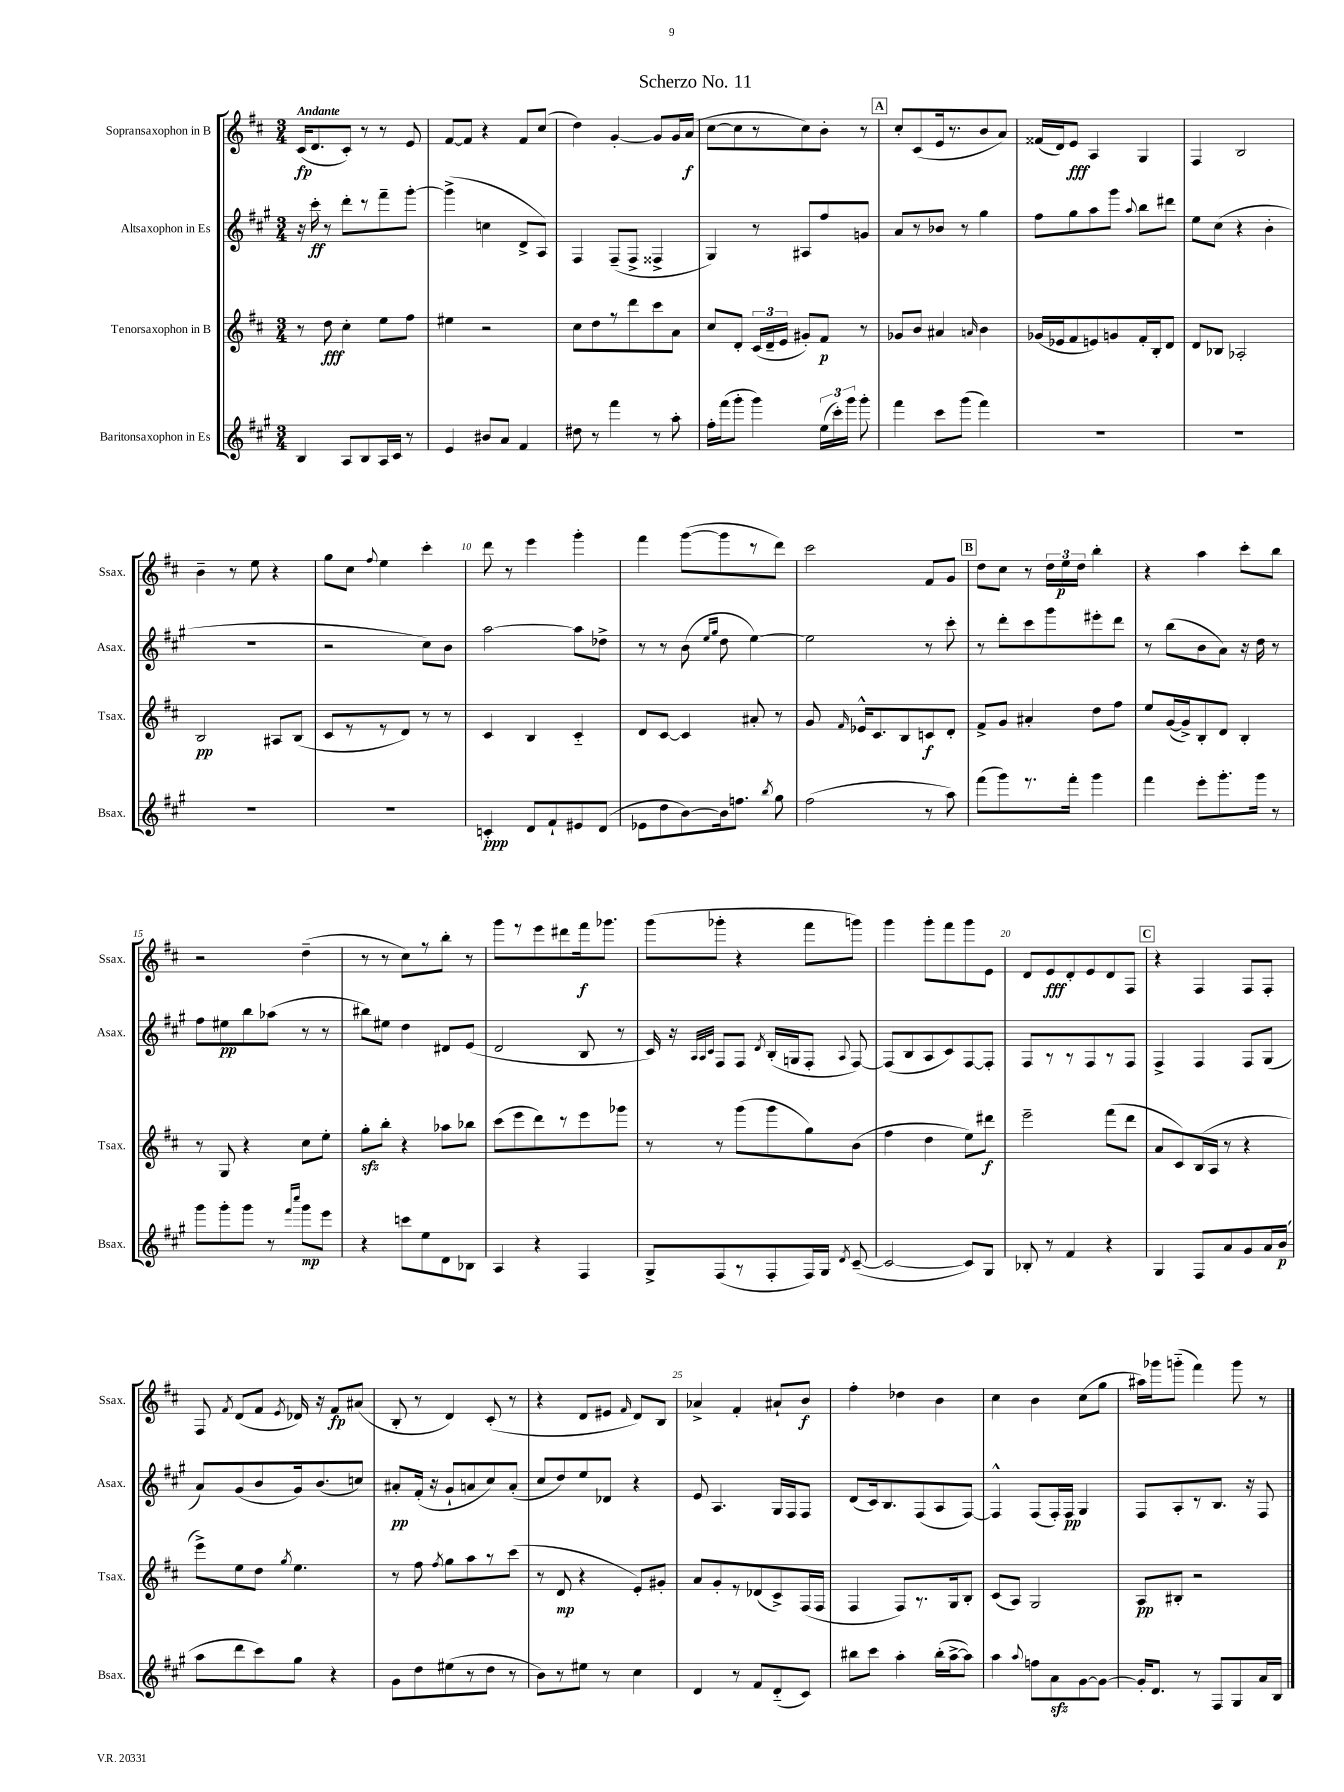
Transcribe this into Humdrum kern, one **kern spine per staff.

**kern	**dynam	**kern	**dynam	**kern	**dynam	**kern	**dynam
*part4	*part4	*part3	*part3	*part2	*part2	*part1	*part1
*staff4	*staff4	*staff3	*staff3	*staff2	*staff2	*staff1	*staff1
*I"Baritonsaxophon in Es	*	*I"Tenorsaxophon in B	*	*I"Altsaxophon in Es	*	*I"Sopransaxophon in B	*
*I'Bsax.	*	*I'Tsax.	*	*I'Asax.	*	*I'Ssax.	*
*clefG2	*	*clefG2	*	*clefG2	*	*clefG2	*
*k[f#c#g#]	*	*k[f#c#]	*	*k[f#c#g#]	*	*k[f#c#]	*
*M3/4	*	*M3/4	*	*M3/4	*	*M3/4	*
=1	=1	=1	=1	=1	=1	=1	=1
!	!	!	!	!	!	!LO:TX:a:B:t=Andante	!
4B/	.	8r	.	16r	.	(16c#/KL	fp
.	.	.	.	16ccc#'\	ff	8.d/	.
.	.	8dd\	fff	8r	.	.	.
8A/L	.	4cc#'\	.	8ddd'\L	.	8c#'/J)	.
8B/	.	.	.	8r	.	8r	.
16A/L	.	8ee\L	.	8fff#~\	.	8r	.
16c#/JJ	.	.	.	.	.	.	.
8r	.	8ff#\J	.	[8ggg#'\J	.	8e/	.
=2	=2	=2	=2	=2	=2	=2	=2
4e/	.	4ee#X\	.	(4ggg#^\]	.	[8f#/L	.
.	.	.	.	.	.	8f#/J]	.
8b#X/L	.	2r	.	4ccn\	.	4r	.
8a/J	.	.	.	.	.	.	.
4f#/	.	.	.	8d^/L	.	8f#/L	.
.	.	.	.	8A/J)	.	(8cc#/J	.
=3	=3	=3	=3	=3	=3	=3	=3
8dd#X\	.	8cc#\L	.	4F#/	.	4dd\)	.
8r	.	8dd\	.	.	.	.	.
4fff#\	.	8r	.	(8F#~/L	.	[4g'/	.
.	.	8ddd\	.	8F#^/J	.	.	.
8r	.	8ccc#\	.	4F##X^/	.	8g/L]	.
8aa'\	.	8a\J	.	.	.	16g/L	.
.	.	.	.	.	.	(16a/JJ	f
=4	=4	=4	=4	=4	=4	=4	=4
16ff#'\LL	.	8cc#/L	.	4G#/)	.	[8cc#\L	.
(16fff#\J	.	.	.	.	.	.	.
8ggg#'\J	.	8d'/J	.	.	.	8cc#\]	.
4ggg#\)	.	(24c#/LL	.	8r	.	8r	.
.	.	24d~/	.	.	.	.	.
.	.	24e/JJ	.	.	.	.	.
.	.	8g#X'/L)	.	8A#X/L	.	8cc#\)	.
(24ee\LL	.	8f#/J	p	8ff#/	.	8b'\J	.
24ccc#'\)	.	.	.	.	.	.	.
24ggg#\JJ	.	.	.	.	.	.	.
8ggg#'\	.	8r	.	8gn/J	.	8r	.
!!LO:REH:place=s1:t=A
=5	=5	=5	=5	=5	=5	=5	=5
4fff#\	.	8g-X/L	.	8a/L	.	8cc#'/L	.
.	.	8b/J	.	8r	.	(8c#/	.
8ccc#\L	.	4a#X/	.	8b-X/J	.	16e/k	.
.	.	.	.	.	.	8.r	.
(8ggg#\J	.	.	.	8r	.	.	.
.	.	16qqan/	.	.	.	.	.
4fff#\)	.	4b\	.	4gg#\	.	8b/	.
.	.	.	.	.	.	8a/J)	.
=6	=6	=6	=6	=6	=6	=6	=6
2.r	.	(16g-X/LL	.	8ff#\L	.	(16f##X/LL	.
.	.	16e-X/J	.	.	.	16d/J)	.
.	.	8f#/	.	8gg#\	.	8e/J	fff
.	.	8en/)	.	8aa\	.	4A/	.
.	.	8gn/	.	8ggg#\J	.	.	.
.	.	.	.	8qqaa/	.	.	.
.	.	16f#'/L	.	8bb\L	.	4G/	.
.	.	16B'/J	.	.	.	.	.
.	.	8d/J	.	8ddd#X\J	.	.	.
=7	=7	=7	=7	=7	=7	=7	=7
2.r	.	8d/L	.	8ee\L	.	4F#/	.
.	.	8B-X/J	.	(8cc#\J	.	.	.
.	.	2A-X'/	.	4r	.	2B/	.
.	.	.	.	4b'\	.	.	.
!!LO:LB:g=z
=8	=8	=8	=8	=8	=8	=8	=8
2.r	.	2B/	pp	2.r	.	4b~\	.
.	.	.	.	.	.	8r	.
.	.	.	.	.	.	8ee\	.
.	.	8A#X/L	.	.	.	4r	.
.	.	(8B/J	.	.	.	.	.
=9	=9	=9	=9	=9	=9	=9	=9
2.r	.	8c#/L	.	2r	.	8gg\L	.
.	.	8r	.	.	.	8cc#\J	.
.	.	.	.	.	.	8qqff#/	.
.	.	8r	.	.	.	4ee\	.
.	.	8d/J)	.	.	.	.	.
.	.	8r	.	8cc#\L)	.	4ccc#'\	.
.	.	8r	.	8b\J	.	.	.
=10	=10	=10	=10	=10	=10	=10	=10
4cn'/	ppp	4c#/	.	[2aa\	.	8ddd\	.
.	.	.	.	.	.	8r	.
8d/L	.	4B/	.	.	.	4eee\	.
8f#`/	.	.	.	.	.	.	.
8e#X/	.	4c#/	.	8aa\L]	.	4ggg'\	.
(8d/J	.	.	.	8dd-X^\J	.	.	.
=11	=11	=11	=11	=11	=11	=11	=11
8e-X\L	.	8d/L	.	8r	.	4fff#\	.
8dd\	.	[8c#/J	.	8r	.	.	.
[8b\)	.	4c#/]	.	(8b\	.	([8ggg\L	.
.	.	.	.	16qqee/LL	.	.	.
.	.	.	.	16qqgg#/JJ	.	.	.
16b\k]	.	.	.	8dd\	.	8ggg\]	.
8.ffn\J	.	.	.	.	.	.	.
.	.	8a#X'/	.	[4ee\)	.	8r	.
8qbb/	.	.	.	.	.	.	.
8gg#\	.	8r	.	.	.	8ddd\J)	.
=12	=12	=12	=12	=12	=12	=12	=12
(2ff#\	.	8g/	.	2ee\]	.	2ccc#\	.
.	.	16qqf#/	.	.	.	.	.
.	.	16e-X^^/KL	.	.	.	.	.
.	.	8.c#/	.	.	.	.	.
.	.	8B/	.	.	.	.	.
8r	.	8cn/	f	8r	.	8f#/L	.
8aa\)	.	8d'/J	.	8ccc#'\	.	8g/J	.
!!LO:REH:place=s1:t=B
=13	=13	=13	=13	=13	=13	=13	=13
(8fff#\L	.	8f#^/L	.	8r	.	8dd\L	.
8ggg#\)	.	8g/J	.	8ddd'\L	.	8cc#\J	.
8.r	.	4a#X'/	.	8ccc#\	.	8r	.
.	.	.	.	8ggg#\	.	24dd\LL	.
.	.	.	.	.	.	24ee\	p
16fff#'\Jk	.	.	.	.	.	.	.
.	.	.	.	.	.	24dd\JJ	.
4ggg#\	.	8dd\L	.	8eee#X'\	.	4bb'\	.
.	.	8ff#\J	.	8ddd\J	.	.	.
=14	=14	=14	=14	=14	=14	=14	=14
4fff#\	.	8ee/L	.	8r	.	4r	.
.	.	([16g/L	.	(8bb\L	.	.	.
.	.	16g^/J])	.	.	.	.	.
8eee'\L	.	8B'/	.	8b\	.	4aa\	.
8.ggg#'\	.	8d/J	.	8a\J)	.	.	.
.	.	4B'/	.	16r	.	8ccc#'\L	.
16ggg#\Jk	.	.	.	16dd\	.	.	.
8r	.	.	.	8r	.	8bb\J	.
!!LO:LB:g=z
=15	=15	=15	=15	=15	=15	=15	=15
8ggg#\L	.	8r	.	8ff#\L	.	2r	.
8ggg#'\	.	8G/	.	8ee#X\	pp	.	.
8ggg#\J	.	4r	.	8bb\	.	.	.
8r	.	.	.	(8aa-X\J	.	.	.
16qqfff#/LL	.	.	.	.	.	.	.
16qqcccc#/JJ	.	.	.	.	.	.	.
8ggg#\L	mp	8cc#\L	.	8r	.	(4dd~\	.
8eee\J	.	8ee'\J	.	8r	.	.	.
=16	=16	=16	=16	=16	=16	=16	=16
4r	.	8ggzz'\L	.	8bb#X\L)	.	8r	.
.	.	8bb'\J	.	8ee#X\J	.	8r	.
8cccn\L	.	4r	.	4dd\	.	8cc#\L)	.
8ee\	.	.	.	.	.	8r	.
8d\	.	8aa-X\L	.	8d#X/L	.	8bb'\J	.
8B-X\J	.	8bb-X\J	.	(8e/J	.	8r	.
=17	=17	=17	=17	=17	=17	=17	=17
4A/	.	(8ccc#\L	.	2d/	.	8ggg\L	.
.	.	8eee\	.	.	.	8r	.
4r	.	8ddd\)	.	.	.	8eee\	.
.	.	8r	.	.	.	8ddd#X\	.
4F#/	.	8eee\	.	8B/	.	16fff#\k	f
.	.	.	.	.	.	8.ggg-X\J	.
.	.	8ggg-X\J	.	8r	.	.	.
=18	=18	=18	=18	=18	=18	=18	=18
8G#^/L	.	8r	.	16c#/)	.	(8ggg\L	.
.	.	.	.	16r	.	.	.
.	.	.	.	32qqA/LLL	.	.	.
.	.	.	.	32qqA/	.	.	.
.	.	.	.	32qqc#/JJJ	.	.	.
(8F#/	.	8r	.	8F#/L	.	8ggg-X'\J	.
8r	.	(8ggg\L	.	8F#/J	.	4r	.
.	.	.	.	8qd/	.	.	.
8F#'/	.	8ggg\	.	(16B'/LL	.	.	.
.	.	.	.	16Gn/J	.	.	.
16F#/L)	.	8gg\)	.	8F#'/J	.	8fff#\L	.
16G#/JJ	.	.	.	.	.	.	.
8qd/	.	.	.	8qqA/	.	.	.
([8c#~/	.	(8b\J	.	[8F#/)	.	8gggn\J)	.
=19	=19	=19	=19	=19	=19	=19	=19
2c#/_	.	4ff#\	.	(8F#/L]	.	4ggg\	.
.	.	.	.	8B/	.	.	.
.	.	4dd\	.	8A/	.	8ggg'\L	.
.	.	.	.	8c#/)	.	8fff#\	.
8c#/L])	.	8ee\L)	.	[8F#/	.	8ggg\	.
8G#/J	.	8ddd#X\J	f	8F#'/J]	.	8e\J	.
=20	=20	=20	=20	=20	=20	=20	=20
8B-X'/	.	2eee~\	.	8F#/L	.	8d/L	.
8r	.	.	.	8r	.	8e/	fff
4f#/	.	.	.	8r	.	8d'/	.
.	.	.	.	8F#/	.	8e/	.
4r	.	(8fff#\L	.	8r	.	8d/	.
.	.	8ddd\J	.	8F#/J	.	8F#/J	.
!!LO:REH:place=s1:t=C
=21	=21	=21	=21	=21	=21	=21	=21
4G#/	.	8a/L	.	4F#^/	.	4r	.
.	.	8c#/)	.	.	.	.	.
8F#/L	.	(16B/L	.	4F#/	.	4F#/	.
.	.	16A/JJ	.	.	.	.	.
8a/	.	8r	.	.	.	.	.
8g#/	.	4r	.	8F#/L	.	8F#/L	.
16a/L	.	.	.	(8G#/J	.	8F#'/J	.
(16b/JJ	p	.	.	.	.	.	.
!!LO:LB:g=z
=22	=22	=22	=22	=22	=22	=22	=22
8aa\L	.	8eee^\L)	.	8a/L)	.	8F#/	.
.	.	.	.	.	.	8qf#/	.
8ddd\	.	8ee\	.	(8g#/	.	(8d/L	.
8ccc#\)	.	8dd\J	.	8b/	.	8f#/J	.
.	.	8qgg/	.	.	.	8qe/	.
8gg#\J	.	4.ee\	.	16g#/k)	.	16d-X/)	.
.	.	.	.	(8.b/	.	16r	.
4r	.	.	.	.	.	8f#/L	fp
.	.	.	.	8ccn/J)	.	(8a#X/J	.
=23	=23	=23	=23	=23	=23	=23	=23
8g#\L	.	8r	.	8a#X'/L	pp	8B'/	.
8dd\	.	8ff#\	.	(16f#'/Jk	.	8r	.
.	.	.	.	16r	.	.	.
.	.	8qff#/	.	.	.	.	.
(8ee#X\	.	8gg\L	.	8g#`/L	.	4d/)	.
8r	.	8aa\	.	8an/	.	.	.
8dd\J	.	8r	.	8cc#/)	.	(8c#'/	.
8r	.	(8ccc#\J	.	(8a'/J	.	8r	.
=24	=24	=24	=24	=24	=24	=24	=24
8b\L)	.	8r	.	8cc#/L	.	4r	.
8r	.	8d/	mp	8dd/)	.	.	.
8ee#X\J	.	4r	.	8ee/	.	8d/L	.
8r	.	.	.	8d-X/J	.	8e#X/J	.
.	.	.	.	.	.	16qqf#/	.
4cc#\	.	8e'/L)	.	4r	.	8d/L)	.
.	.	8g#X'/J	.	.	.	8B/J	.
=25	=25	=25	=25	=25	=25	=25	=25
4d/	.	8a/L	.	8e/	.	4a-X^/	.
.	.	8g'/	.	4.A/	.	.	.
8r	.	8r	.	.	.	4f#'/	.
8f#/L	.	(8d-X/	.	.	.	.	.
(8d/	.	8c#^/)	.	16G#/LL	.	8a#X`/L	.
.	.	.	.	16F#/J	.	.	.
8c#/J)	.	(16F#/L	.	8F#/J	.	8b/J	f
.	.	16F#/JJ	.	.	.	.	.
=26	=26	=26	=26	=26	=26	=26	=26
8bb#X\L	.	4F#/	.	(8d/L	.	4ff#'\	.
8ccc#\J	.	.	.	16c#/k)	.	.	.
.	.	.	.	8.B/	.	.	.
4aa'\	.	8F#/L)	.	.	.	4dd-X\	.
.	.	8.r	.	(8F#/	.	.	.
(16bb#'\LL	.	.	.	8A/	.	4b\	.
[16aa^\J	.	16G/k	.	.	.	.	.
8aa\J])	.	8B'/J	.	[8F#/J)	.	.	.
=27	=27	=27	=27	=27	=27	=27	=27
4aa\	.	(8c#/L	.	4F#^^/]	.	4cc#\	.
.	.	8A/J)	.	.	.	.	.
8qqaa/	.	.	.	.	.	.	.
8ffn\L	.	2G/	.	(8F#/L	.	4b\	.
8azz\	.	.	.	16F#'/L)	.	.	.
.	.	.	.	16F#/JJ	pp	.	.
[8g#\	.	.	.	4G#/	.	(8cc#\L	.
8g#\J_	.	.	.	.	.	8gg\J	.
=28	=28	=28	=28	=28	=28	=28	=28
16g#'/KL]	.	8A/L	pp	8F#/L	.	16aa#X\LL)	.
8.d/J	.	.	.	.	.	16ggg-X\J	.
.	.	8B#X'/J	.	8A'/	.	(8gggn\J	.
8r	.	2r	.	8r	.	4fff#\)	.
8F#/L	.	.	.	8.B/J	.	.	.
8G#/	.	.	.	.	.	8ggg\	.
.	.	.	.	16r	.	.	.
16a/L	.	.	.	8F#/	.	8r	.
16B/JJ	.	.	.	.	.	.	.
==	==	==	==	==	==	==	==
*-	*-	*-	*-	*-	*-	*-	*-
